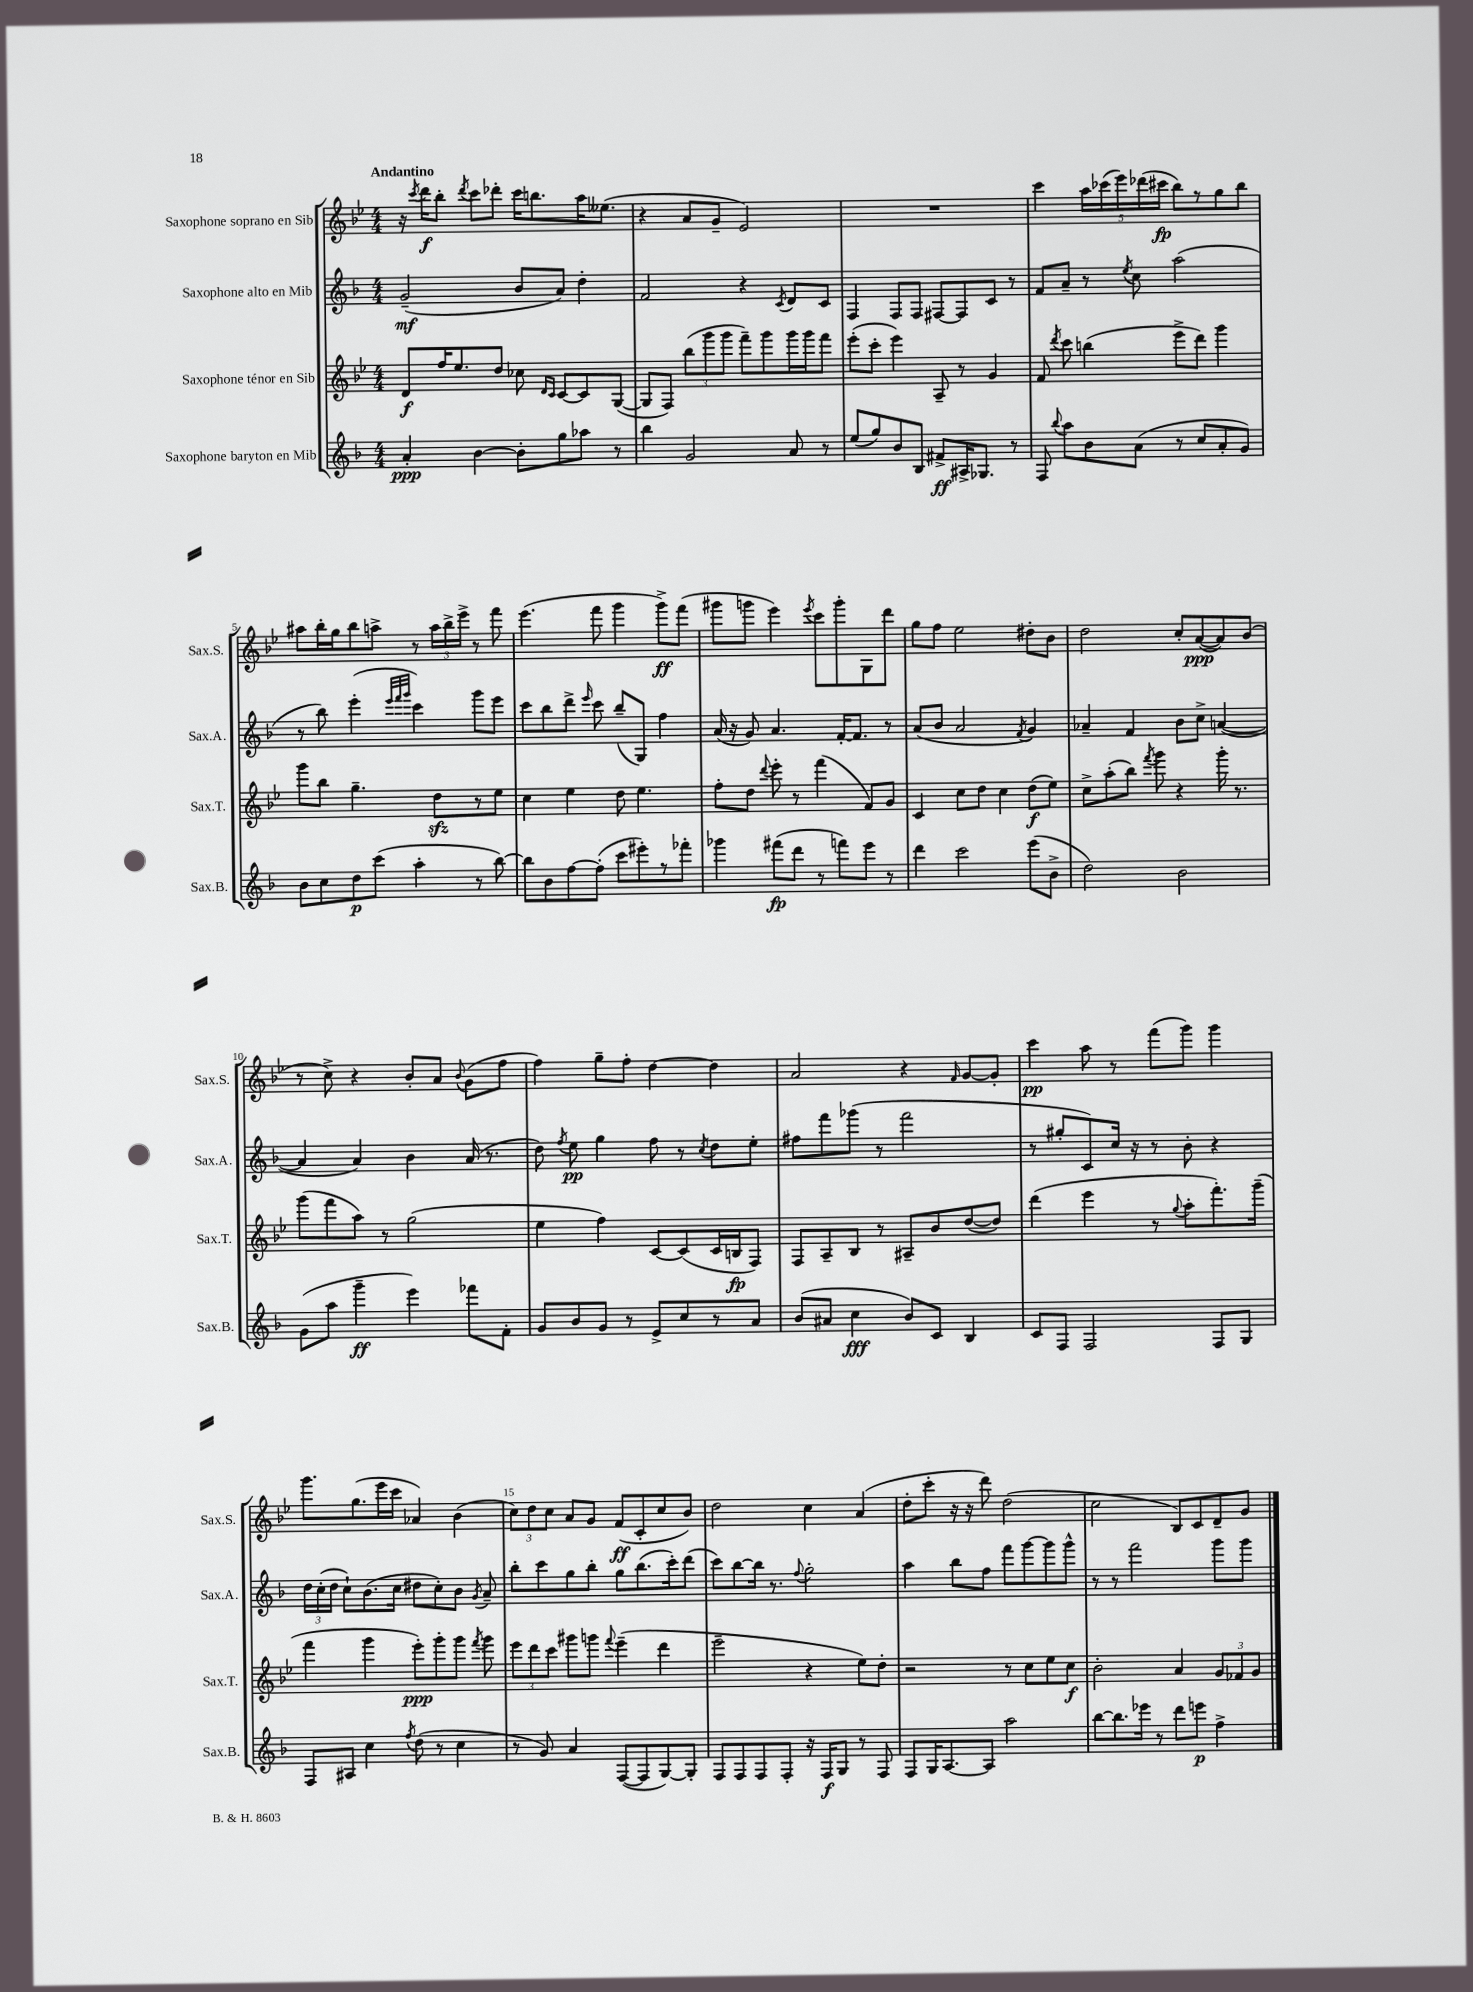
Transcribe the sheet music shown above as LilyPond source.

<<
\new StaffGroup <<
\new Staff = "s0" \with { instrumentName = "Saxophone soprano en Sib" shortInstrumentName = "Sax.S." } {
    \clef treble \key bes \major \numericTimeSignature \time 4/4 \tempo "Andantino"
    \autoBeamOff r16 \acciaccatura { c'''8 } d'''16[\f bes''8]-. \acciaccatura { d'''8 } c'''8[ des'''8]-. c'''16[ b''8. a''16 eeses''8.]( |
    r4 a'8[ g'8]-- ees'2) |
    R1 |
    c'''4 \tuplet 5/4 { a''16[ ces'''16( ees'''16) des'''16( cis'''16]\fp } bes''8[) r8 g''8 bes''8] |
    ais''8[ bes''16-. g''16 bes''8 a''8]-> r8 \tuplet 3/2 { a''16[ bes''16-> ees'''16]-> } r8 f'''8 |
    ees'''4.( f'''8 g'''4 g'''8[->\ff) f'''8]( |
    gis'''8[ g'''8] ees'''4) \acciaccatura { ees'''8 } c'''8[ g'''8-. g8 d'''8] |
    g''8[ f''8] ees''2 dis''8[-. bes'8] |
    d''2 c''8[-. a'8~\ppp( a'8) bes'8]( |
    r8 c''8->) r4 bes'8[-. a'8] \appoggiatura { bes'8 } g'8[( f''8] |
    f''4) g''8[-- f''8]-. d''4~ d''4 |
    a'2 r4 \grace { f'16 } g'8[~ g'8]-. |
    c'''4\pp a''8 r8 f'''8[( g'''8]) g'''4 |
    g'''8.[ g''8.( ees'''16 c'''16] aes'4) bes'4( |
    \tuplet 3/2 { c''8[) d''8 c''8] } a'8[ g'8] f'8[\ff( c'8-. c''8 bes'8]) |
    d''2 c''4 a'4( |
    d''8[-. c'''8]-. r16 r16 d'''8) d''2( |
    c''2 bes8[) c'8 d'8-- g'8] \bar "|." |
}
\new Staff = "s1" \with { instrumentName = "Saxophone alto en Mib" shortInstrumentName = "Sax.A." } {
    \clef treble \key f \major \numericTimeSignature \time 4/4
    \autoBeamOff g'2--\mf( bes'8[ a'8]) d''4-. |
    f'2 r4 \acciaccatura { c'8 } d'8[ c'8] |
    f4 f8[ f8] fis8[~ fis8 c'8] r8 |
    f'8[ a'8]-- r8 \acciaccatura { e''8 } c''8 a''2( |
    r8 bes''8) e'''4-.( \grace { e'''32[ f'''32 g'''32] } c'''4) g'''8[ e'''8] |
    c'''8[ bes''8 d'''8]-> \grace { e'''16 } c'''8 bes''8[--( g8]) f''4 |
    a'16( r16 g'8) a'4. f'16[~-. f'8.] r8 |
    a'8[( bes'8] a'2 \acciaccatura { f'8 } g'4) |
    aes'4-- f'4 bes'8[ c''8]-> a'4~( |
    a'4 a'4) bes'4 a'16( r8. |
    d''8) \acciaccatura { f''8 } e''8\pp g''4 f''8 r8 \acciaccatura { c''8 } d''8[ e''8]-. |
    fis''8[ f'''8 ges'''8]( r8 f'''2 |
    r8 gis''8[-. c'8) c''16] r16 r8 bes'8-. r4 |
    \tuplet 3/2 { d''16[ c''16-.( d''16] } c''8[-!) bes'8.( c''16] dis''8[ c''8-.) bes'8] \acciaccatura { g'8 } a'8-- |
    bes''8[-. c'''8 g''8 bes''8]-. g''8[ bes''8.( c'''16-.) d'''8]( |
    c'''8[) bes''8~ bes''16] r8. \appoggiatura { f''8 } g''2-. |
    a''4 bes''8[ f''8] f'''8[ g'''8~ g'''8 g'''8]-^ |
    r8 r8 f'''2 g'''8[ g'''8] \bar "|." |
}
\new Staff = "s2" \with { instrumentName = "Saxophone ténor en Sib" shortInstrumentName = "Sax.T." } {
    \clef treble \key bes \major \numericTimeSignature \time 4/4
    \autoBeamOff d'8[\f f''16 ees''8. d''8] ces''8 \grace { d'16[ c'16] } c'8[~ c'8 g8]~( |
    g8[ f8]) \tuplet 3/2 { bes''8[( g'''8 g'''8] } f'''8[--) g'''8 g'''16 g'''16 f'''8] |
    ees'''8[-.( c'''8]-. ees'''4) a8-- r8 g'4 |
    f'8 \acciaccatura { d'''8 } c'''8 b''4( ees'''8[-> d'''8]) g'''4 |
    g'''8[ bes''8] g''4.-- d''8[\sfz r8 ees''8] |
    c''4 ees''4 d''8 ees''4. |
    f''8[-. d''8] \appoggiatura { d'''8 } ees'''8-. r8 f'''4( f'8[) g'8] |
    c'4 c''8[ d''8] c''4 d''8[\f( ees''8]) |
    c''8[-> a''8-.( bes''8]) \acciaccatura { f'''8 } g'''8 r4 g'''16-. r8. |
    g'''8[( f'''8 a''8]) r8 g''2( |
    ees''4 f''4) c'8[~ c'8( c'16 b16\fp f8]) |
    f8[ a8-- bes8] r8 ais8[-- bes'8 d''8~( d''8]) |
    d'''4( ees'''4 r8 \appoggiatura { g''8 } a''8[-. f'''8.-.) g'''16]--( |
    f'''4 g'''4 ees'''8[-.\ppp) g'''8-. g'''8] \acciaccatura { f'''8 } g'''8 |
    \tuplet 3/2 { ees'''8[ d'''8 c'''8] } gis'''8[ g'''8] \appoggiatura { f'''8 } ees'''4--( d'''4 |
    ees'''2-- r4 ees''8[) d''8]-. |
    r2 r8 c''8[ ees''8 c''8]\f |
    bes'2-. a'4 \tuplet 3/2 { g'8[ fes'8 g'8] } \bar "|." |
}
\new Staff = "s3" \with { instrumentName = "Saxophone baryton en Mib" shortInstrumentName = "Sax.B." } {
    \clef treble \key f \major \numericTimeSignature \time 4/4
    \autoBeamOff a'4-.\ppp bes'4~ bes'8[-. g''8 aes''8] r8 |
    bes''4 g'2 a'8 r8 |
    e''8[( g''8) bes'8 bes8] fis'8[->\ff ais16-> ges8.] r8 |
    f8 \appoggiatura { bes''8 } a''8[ bes'8 a'8]( r8 c''8[ a'8-. g'8]) |
    bes'8[ c''8 d''8\p c'''8]( a''4-. r8 bes''8~) |
    bes''8[ bes'8 f''8~ f''8]-.( c'''8[ eis'''8-.) r8 fes'''8]-. |
    ges'''4 fis'''8[\fp( d'''8] r8 f'''8[) e'''8] r8 |
    d'''4 c'''2 e'''8[( bes'8]-> |
    d''2) bes'2 |
    g'8[( a''8] g'''4--\ff e'''4) fes'''8[ f'8]-. |
    g'8[ bes'8 g'8] r8 e'8[-> c''8 r8 a'8] |
    bes'8[( ais'8] c''4\fff bes'8[) c'8] bes4 |
    c'8[ f8] f2 f8[ g8] |
    f8[ ais8] c''4 \acciaccatura { f''8 } d''8( r8 c''4 |
    r8 g'8) a'4 f8[~( f8 g8~) g8]-. |
    f8[ f8 f8 f8]-. r16 f16[\f g8] r8 f8 |
    f8[ g16 a8.~ a8] a''2 |
    bes''8[~ bes''8. ees'''16] r8 d'''8[ e'''8]\p f''4-> \bar "|." |
}
>>
>>
\layout { \context { \Score \override BarNumber.break-visibility = ##(#f #t #t) barNumberVisibility = #(every-nth-bar-number-visible 5) } }
